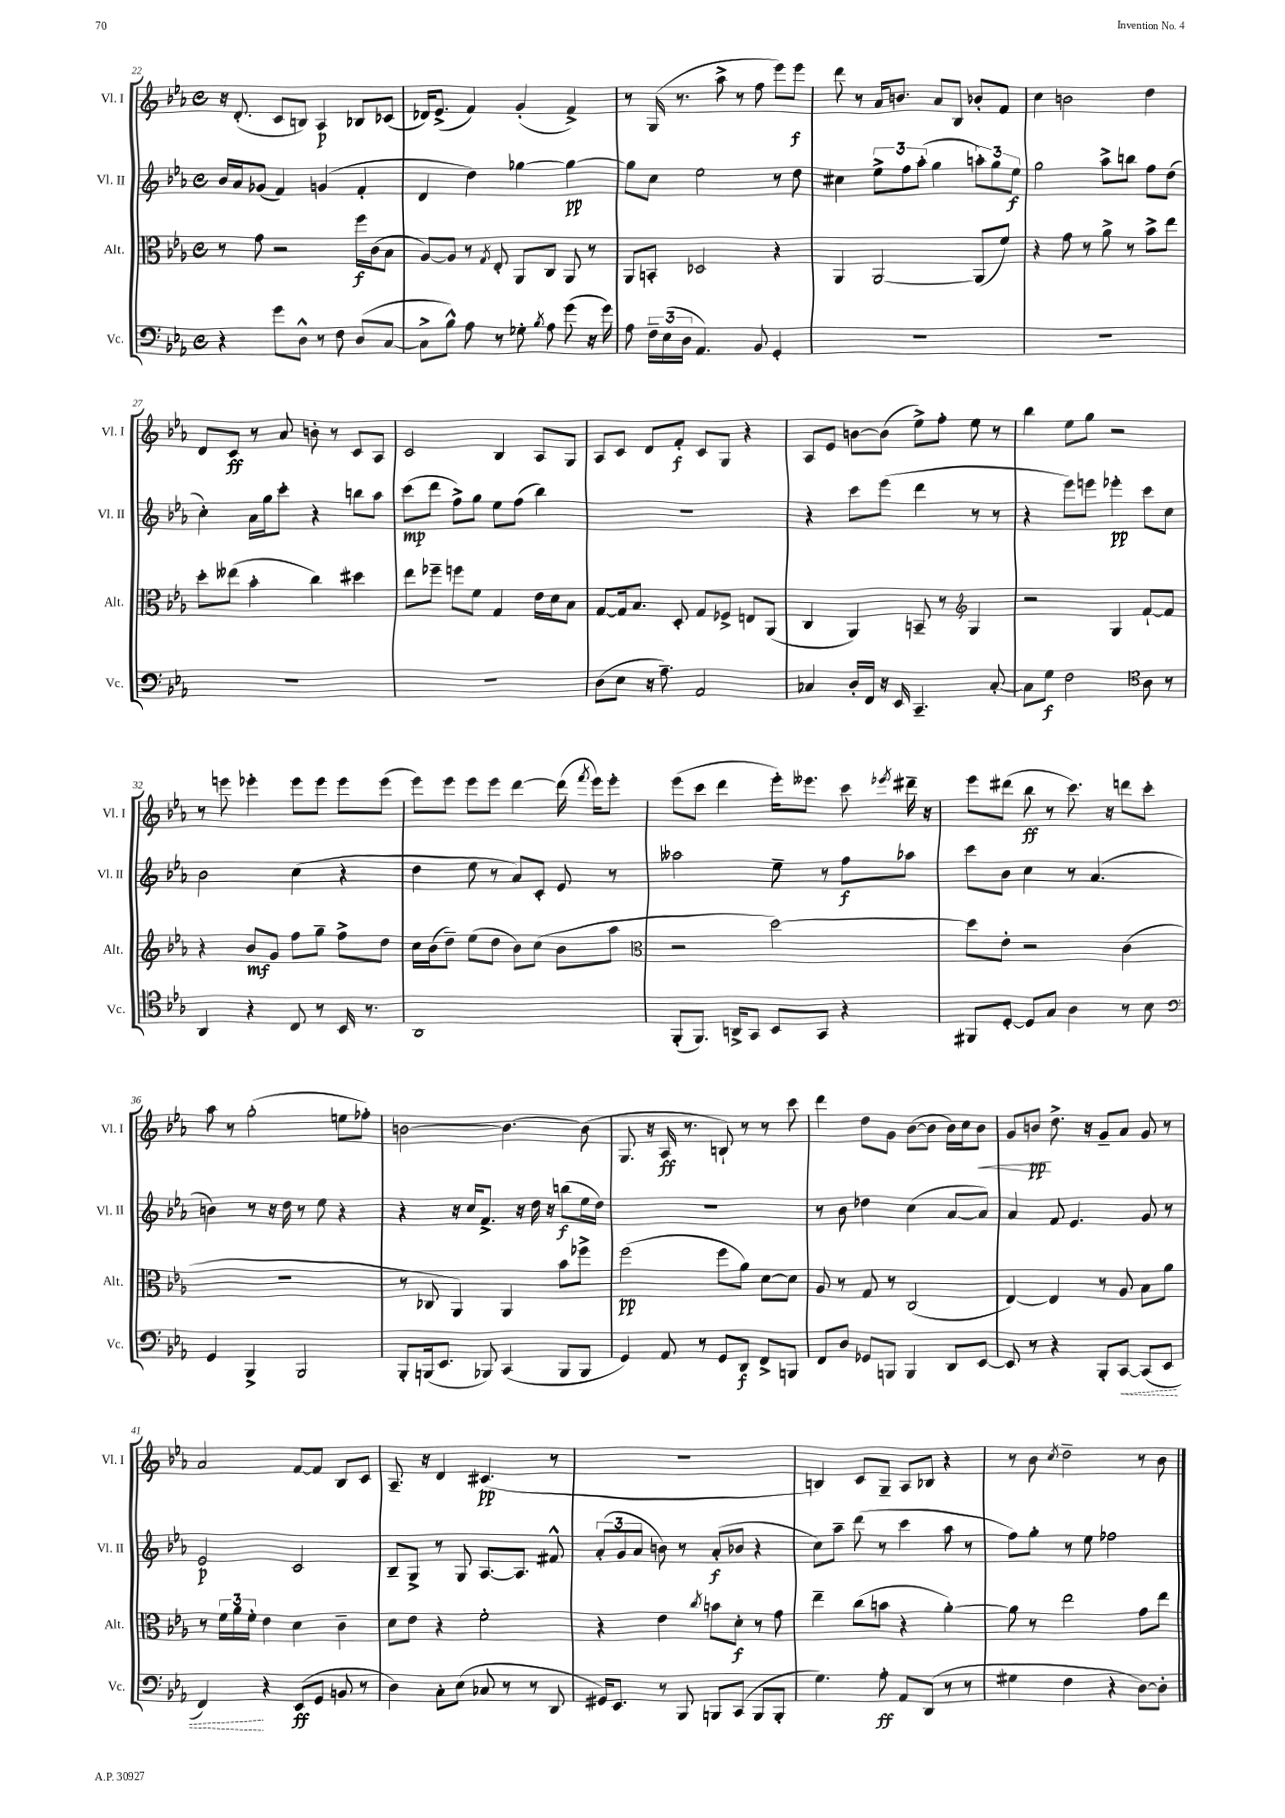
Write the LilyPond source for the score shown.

<<
\new StaffGroup <<
\new Staff = "s0" \with { instrumentName = "Vl. I" shortInstrumentName = "Vl. I" } {
    \clef treble \key ees \major \defaultTimeSignature \time 4/4
    \autoBeamOff r16 d'8.-.( c'8[ b8]) aes4\p bes8[ ces'8]( |
    des'16[) ees'8.]->( f'4) g'4-.( f'4->) |
    r8 g16( r8. aes''8-> r8 f''8 ees'''8[) ees'''8]\f |
    d'''8 r8 aes'16[ b'8.] aes'8[ bes8] bes'8[-. f'8] |
    c''4 b'2 d''4 |
    d'8[ c'8]\ff r8 aes'8 b'8-. r8 c'8[ aes8] |
    c'2 bes4 aes8[ g8] |
    aes8[ c'8] d'8[ f'8]-.\f c'8[ g8] r4 |
    aes8[ ees'8] b'8[~ b'8]( ees''8[->) f''8]-. ees''8 r8 |
    bes''4 ees''8[ g''8] r2 |
    r8 e'''8 ees'''4-. ees'''8[ ees'''8] ees'''8[ ees'''8]( |
    ees'''8[) ees'''8] ees'''8[ ees'''8] d'''4~ d'''16( \acciaccatura { f'''8 } ees'''16[) ees'''8]-. |
    ees'''8[( c'''8] d'''4 ees'''16[-.) eeses'''8.] c'''8 \acciaccatura { ees'''8 } dis'''16-- r16 |
    ees'''8[ dis'''8]( bes''8\ff r8 c'''8.) r16 d'''8[ c'''8]-. |
    aes''8 r8 g''2-.( e''8[ fes''8]-.) |
    b'2~ b'4.~ b'8( |
    g8. r16 aes16\ff r8. b8-!) r8 r8 c'''8 |
    d'''4 d''8[ g'8] bes'8[~( bes'8] bes'16[) c''16 bes'8]\< |
    g'8[ b'8]\pp\! d''8.-> r16 g'8[-- aes'8] g'8 r8 |
    aes'2 f'8[~ f'8] bes8[ c'8] |
    aes8.-- r16 d'4 cis'4.\pp( r8 |
    R1 |
    b4) c'8[ g8]-- aes8[ bes8] r4 |
    r8 bes'8 \acciaccatura { c''8 } d''2-- r8 bes'8 \bar "|." |
}
\new Staff = "s1" \with { instrumentName = "Vl. II" shortInstrumentName = "Vl. II" } {
    \clef treble \key ees \major \defaultTimeSignature \time 4/4
    \autoBeamOff bes'16[ aes'16 ges'8]( f'4) g'4( f'4-. |
    d'4 d''4) ges''4~ ges''4~\pp |
    ges''8[ c''8] ees''2 r8 d''8 |
    cis''4 \tuplet 3/2 { ees''8[-> f''8 aes''8]-.( } g''4 \tuplet 3/2 { a''8[-.) g''8 ees''8]\f } |
    g''2 aes''8[-> b''8] f''8[ d''8]( |
    c''4-.) aes'16[ g''16 c'''8]-. r4 b''8[ aes''8] |
    c'''8[\mp( d'''8] f''8[->) g''8] ees''8[ f''8]( bes''4) |
    R1 |
    r4 c'''8[ ees'''8]( d'''4 r8 r8 |
    r4 ees'''8[) e'''8] ees'''4-.\pp c'''8[ c''8] |
    bes'2 c''4( r4 |
    d''4 ees''8 r8 aes'8[) c'8]-. ees'8 r8 |
    aeses''2 ees''8-- r8 f''8[\f aes''8] |
    c'''8[ bes'8] c''4 r8 aes'4.( |
    b'4) r8 r16 d''16 r8 ees''8 r4 |
    r4 r16 c''16[ f'8.]-> r16 d''16 r16 b''8[\f( ees''16 d''16]) |
    R1 |
    r8 bes'8 des''4 c''4( aes'8[~ aes'8]) |
    aes'4 f'8 ees'4. g'8 r8 |
    ees'2\p c'2 |
    bes8[-- g8]-> r8 g8 aes8.[~ aes8.] fis'8-^ |
    \tuplet 3/2 { aes'8[-.( g'8 aes'8] } b'8) r8 aes'8[-.\f( bes'8] r4 |
    c''8[) aes''8]-- d'''8( r8 c'''4 aes''8 r8 |
    f''8[) g''8]-. r8 ees''8 fes''2 \bar "|." |
}
\new Staff = "s2" \with { instrumentName = "Alt." shortInstrumentName = "Alt." } {
    \clef alto \key ees \major \defaultTimeSignature \time 4/4
    \autoBeamOff r8 g'8 r2 f''16[\f c'16( bes8] |
    aes8[~) aes8] r8 \acciaccatura { g8 } ees8-. aes,8[ c8] aes,8 r8 |
    aes,8[ b,8]-. des2 r4 |
    aes,4 aes,2~ aes,8[( f'8]) |
    r4 g'8 r8 aes'8-> r8 bes'8[-> ees''8] |
    d''8[-. eeses''8]( bes'4-. c''4) dis''4 |
    ees''8[ fes''8]-- f''8[ f'8] g4 ees'16[ d'16 bes8] |
    g8[~ g16 bes8.] d8-. g8[ fes8]-> e8[ aes,8]( |
    c4 aes,4) b,8-- r8 \clef treble g4 |
    r2 g4 f'8[~-! f'8] |
    r4 bes'8[\mf g'8] f''8[ g''8]-- f''8[-> d''8] |
    c''16[ bes'16( d''8]--) ees''8[( d''8] bes'8[) c''8]( bes'8[ aes''8] |
    \clef alto r2 d''2~) |
    d''8[ ees'8]-. r2 c'4( |
    R1 |
    r8 ces8 aes,4) aes,4 bes'8[ fes''8]-> |
    f''2\pp( f''8[ aes'8]) d'8[~ d'8] |
    aes8 r8 g8 r8 c2( |
    ees4~) ees4 r8 aes8 bes8[ aes'8] |
    r8 \tuplet 3/2 { f'16[ aes'16 f'16]-. } ees'4 d'4 c'4-- |
    d'8[ ees'8] r4 f'2-. |
    r4 ees'4 \acciaccatura { c''8 } b'8[ d'8]-.\f r8 g'8 |
    ees''4-- c''8[( b'8] r4 aes'4~-.) |
    aes'8 r8 ees''2 g'8[ ees''8] \bar "|." |
}
\new Staff = "s3" \with { instrumentName = "Vc." shortInstrumentName = "Vc." } {
    \clef bass \key ees \major \defaultTimeSignature \time 4/4
    \autoBeamOff r4 g'8[ d8]-^ r8 f8 d8[( c8]~ |
    c8[-> bes8]-^) aes8 r8 ges8-. \acciaccatura { bes8 } aes8 g'8( r16 g'16) |
    aes8 \tuplet 3/2 { f16[-- ees16( d16] } aes,4.) bes,8 g,4-. |
    R1 |
    R1 |
    R1 |
    R1 |
    d8[( ees8] r16 aes8.--) aes,2 |
    ces4 d16[-. f,16] r16 ees,16 c,4.-- ces8~-. |
    ces8[ g8]\f f2 \clef tenor aes8 r8 |
    aes,4 r4 c8 r8 bes,16 r8. |
    aes,1 |
    f,8[-.( f,8.]) a,16[-> g,8] bes,8[ g,8] r4 |
    fis,8[ d8]~-. d8[ g8] aes4 r8 bes8 |
    \clef bass g,4 bes,,4-> bes,,2 |
    bes,,8[-. b,,16( ees,8.] bes,,8) c,4( bes,,8[ bes,,8] |
    g,4) aes,8 r8 g,8[ d,8]\f f,8[-> b,,8] |
    f,8[ d8] ges,8[ b,,8] b,,4 d,8[ ees,8]~ |
    ees,8 r8 r4 bes,,8[-. \once \override Hairpin.style = #'dashed-line c,8]~\< c,8[( ees,8] |
    f,4\!) r4 ees,8[\ff( g,8] b,8 r8 |
    d4) c8[-. ees8]( ces8 r8 r8 d,8 |
    gis,16[) ees,8.] r8 bes,,8 b,,8[ c,8]( b,,8[ b,,8]-. |
    g4.) aes8-.\ff aes,8[ d,8]( r8 r8 |
    gis4 f4 r4 d8[~) d8]-. \bar "|." |
}
>>
>>
\layout { \context { \Score currentBarNumber = #22 } }
